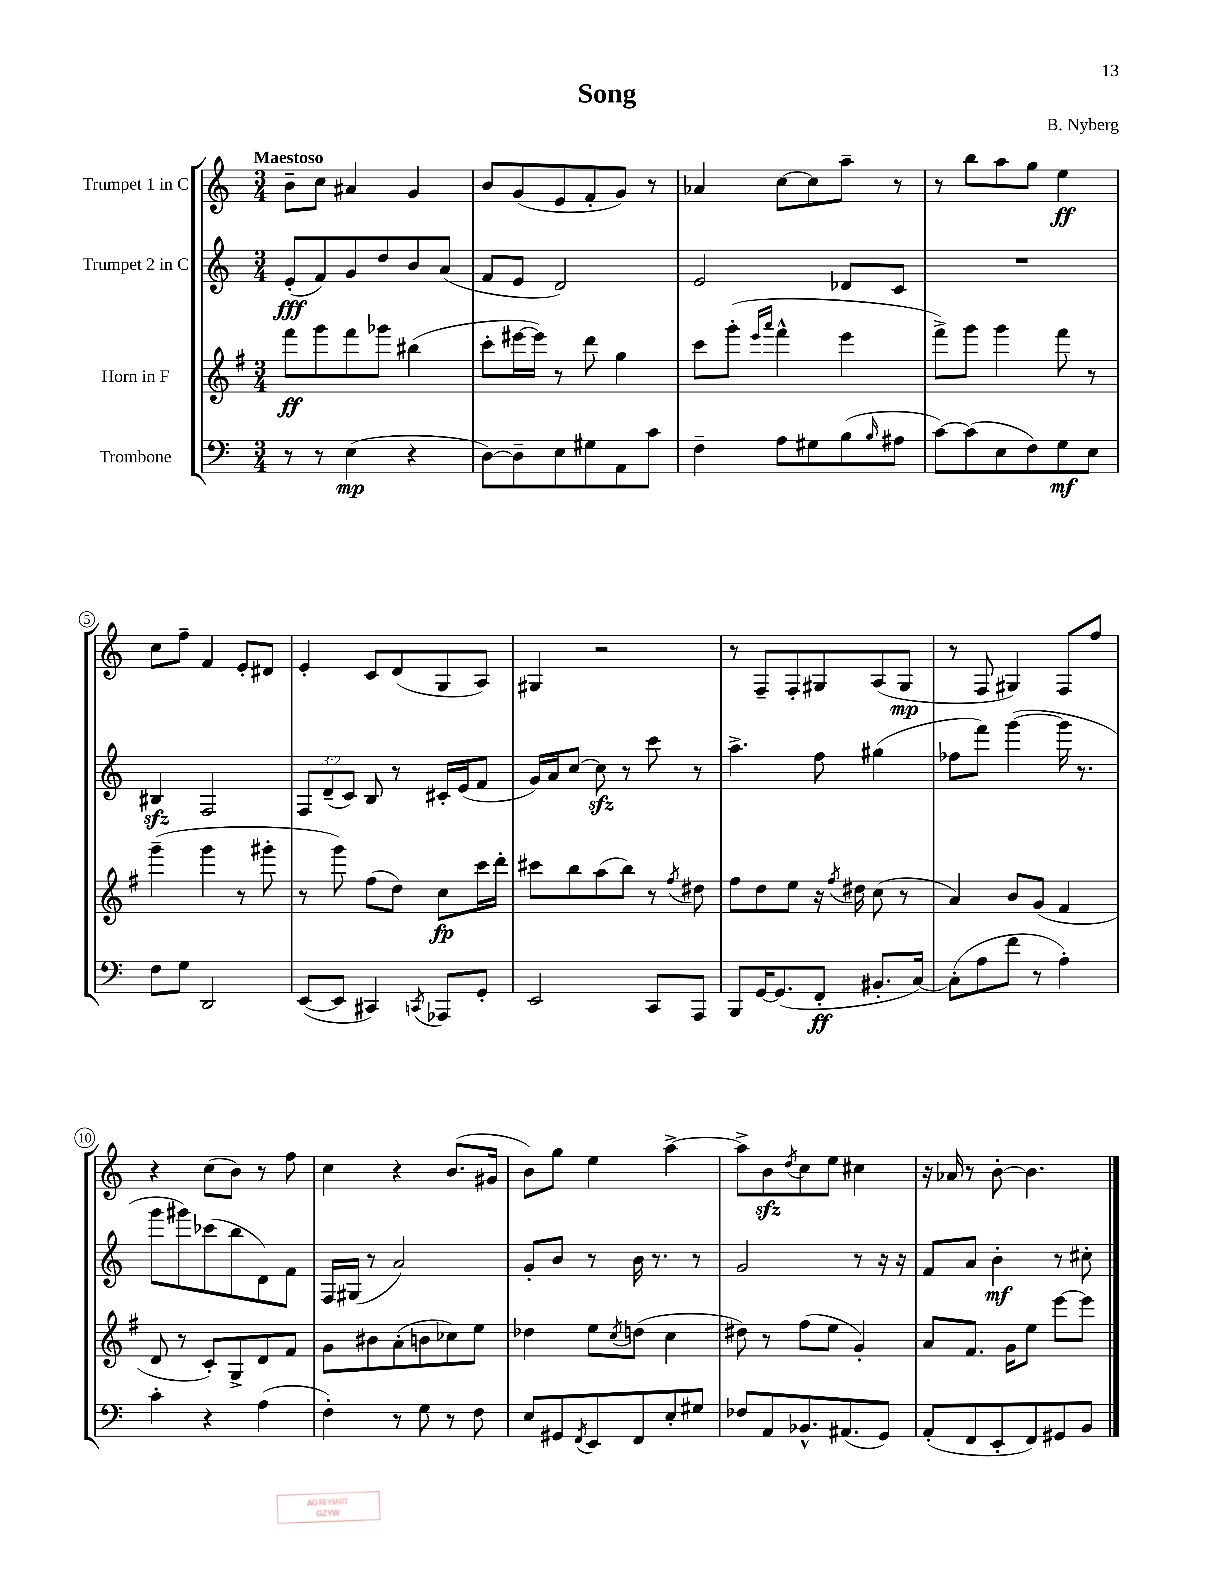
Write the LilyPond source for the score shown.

\header { title = "Song" composer = "B. Nyberg" }
<<
\new StaffGroup <<
\new Staff = "s0" \with { instrumentName = "Trumpet 1 in C" } {
    \clef treble \key c \major \numericTimeSignature \time 3/4 \tempo "Maestoso"
    b'8-- c''8 ais'4 g'4 |
    b'8 g'8( e'8 f'8-. g'8) r8 |
    aes'4 c''8~ c''8 a''8-- r8 |
    r8 b''8 a''8 g''8 e''4\ff |
    c''8 f''8-- f'4 e'8-. dis'8 |
    e'4-. c'8 d'8( g8 a8) |
    gis4 r2 |
    r8 f8-- f8-. gis8 a8( gis8\mp |
    r8 f8 gis4) f8 f''8 |
    r4 c''8( b'8) r8 f''8 |
    c''4 r4 b'8.( gis'16 |
    b'8) g''8 e''4 a''4~-> |
    a''8-> b'8\sfz \acciaccatura { d''8 } c''8 e''8 cis''4 |
    r16 aes'16 r8 b'8~-. b'4. \bar "|." |
}
\new Staff = "s1" \with { instrumentName = "Trumpet 2 in C" } {
    \clef treble \key c \major \numericTimeSignature \time 3/4 \override Staff.TupletNumber.text = #tuplet-number::calc-fraction-text
    e'8-.\fff( f'8) g'8 d''8 b'8 a'8( |
    f'8 e'8 d'2) |
    e'2 des'8 c'8 |
    R2. |
    bis4\sfz f2 |
    \tuplet 3/2 { f8 d'8--( c'8) } b8 r8 cis'16-. e'16( f'8 |
    g'16) a'16 c''8~ c''8\sfz r8 c'''8 r8 |
    a''4.-> f''8 gis''4( |
    fes''8 f'''8) g'''4~( g'''16 r8. |
    g'''8 gis'''8) ces'''8( b''8 d'8) f'8 |
    f16 gis16( r8 a'2) |
    g'8-. b'8 r8 b'16 r8. r8 |
    g'2 r8 r16 r16 |
    f'8 a'8 b'4-.\mf r8 cis''8-. \bar "|." |
}
\new Staff = "s2" \with { instrumentName = "Horn in F" } {
    \clef treble \key g \major \numericTimeSignature \time 3/4
    fis'''8\ff g'''8 fis'''8 ges'''8 bis''4( |
    c'''8-. eis'''16~ eis'''16) r8 d'''8 g''4 |
    c'''8 g'''8-.( \grace { e'''16 a'''16 } fis'''4-^ e'''4 |
    fis'''8->) g'''8 g'''4 fis'''8 r8 |
    g'''4--( g'''4 r8 gis'''8-. |
    r8 g'''8) fis''8( d''8) c''8\fp c'''16 d'''16-. |
    cis'''8 b''8 a''8( b''8) r8 \acciaccatura { fis''8 } dis''8 |
    fis''8 d''8 e''8 r16 \acciaccatura { fis''8 } dis''16 c''8( r8 |
    a'4) b'8 g'8( fis'4 |
    d'8 r8 c'8-.) g8-> d'8 fis'8 |
    g'8 bis'8 a'8-.( b'8 ces''8) e''8 |
    des''4 e''8 \acciaccatura { c''8 } d''8( c''4 |
    dis''8) r8 fis''8( e''8 g'4-.) |
    a'8 fis'8. g'16 e''8 e'''8~ e'''8 \bar "|." |
}
\new Staff = "s3" \with { instrumentName = "Trombone" } {
    \clef bass \key c \major \numericTimeSignature \time 3/4
    r8 r8 e4\mp( r4 |
    d8~) d8-- e8 gis8 a,8 c'8 |
    f4-- a8 gis8 b8( \grace { b16 } ais8 |
    c'8~) c'8( e8 f8) g8\mf e8 |
    f8 g8 d,2 |
    e,8~( e,8 cis,4) \acciaccatura { c,8 } aes,,8 g,8-. |
    e,2 c,8 a,,8 |
    b,,8 g,16~ g,8.( f,8-.\ff bis,8.-. c16~) |
    c8-.( a8 f'8 r8 a4-.) |
    c'4-. r4 a4( |
    f4-.) r8 g8 r8 f8 |
    e8 gis,8 \acciaccatura { f,8 } e,8 f,8 e8-. gis8 |
    fes8 a,8 bes,8.-^ ais,8.( g,8) |
    a,8-.( f,8 e,8-. f,8) gis,8 b,8 \bar "|." |
}
>>
>>
\layout { \context { \Score \override BarNumber.stencil = #(make-stencil-circler 0.1 0.3 ly:text-interface::print) } }
